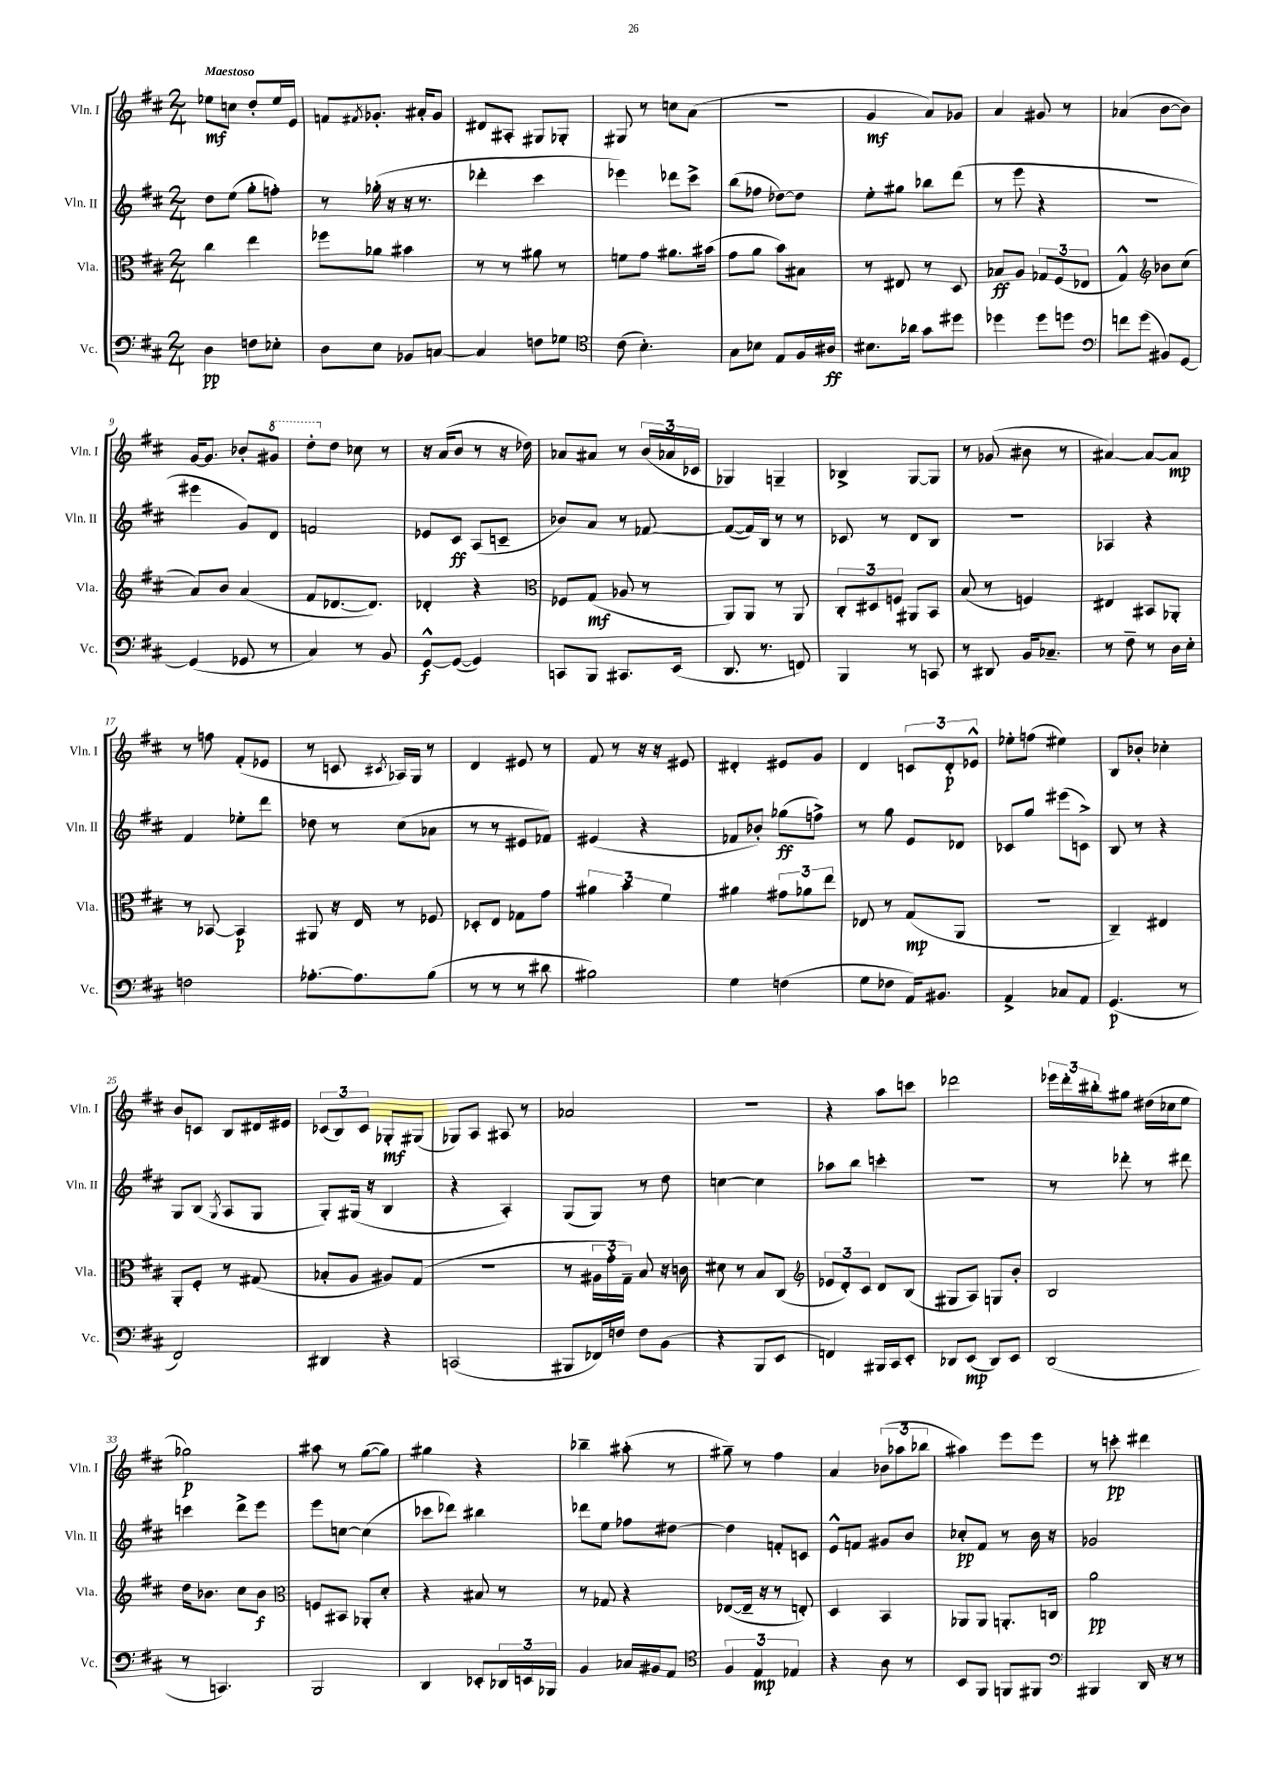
<<
\new StaffGroup <<
\new Staff = "s0" \with { instrumentName = "Vln. I" shortInstrumentName = "Vln. I" } {
    \clef treble \key d \major \numericTimeSignature \time 2/4 \tempo "Maestoso"
    ees''8\mf c''8 d''8-. ees''16 e'16 |
    f'8 \acciaccatura { fis'8 } ges'8.-. ais'16-. ges'8 |
    dis'8 ais8-. gis8 ges8-. |
    gis8 r8 c''8 a'8( |
    r2 |
    g'4\mf a'8) ges'8 |
    a'4 gis'8 r8 |
    aes'4( b'8~ b'8) |
    g'16~ g'8. bes'8-. \ottava #1 gis''8 |
    d'''8-. \ottava #0 d''8 ces''8 r8 |
    r16 a'16( b'8 r8 r16 des''16) |
    aes'8 ais'8 r8 \tuplet 3/2 { b'16( aes'16 ces'16 } |
    ges4) g4-- |
    bes4-> g8~ g8 |
    r8 ges'8( bis'8 r8 |
    ais'4~) ais'8~ ais'8\mp |
    r8 f''8 fis'8-.( ees'8 |
    r8 c'8 \acciaccatura { cis'8 } aes16) g16 r8 |
    d'4 eis'8 r8 |
    fis'8 r8 r16 r16 eis'8 |
    dis'4-. eis'8 g'8 |
    d'4 \tuplet 3/2 { c'8 d'8-.\p ees'8-^ } |
    ees''8-. f''8( eis''4) |
    b8 bes'8-. ces''4-. |
    b'8 c'8 b8 dis'16 eis'16 |
    \tuplet 3/2 { ces'8( b8) ces'8 } ges8-.\mf gis8( |
    ges8) a8 ais8 r8 |
    aes'2 |
    r2 |
    r4 a''8 c'''8 |
    des'''2 |
    \tuplet 3/2 { ees'''16 d'''16-. bis''16-. } gis''8 dis''16( ces''16 e''8 |
    ges''2\p) |
    ais''8 r8 g''8~( g''8) |
    gis''4 r4 |
    bes''4-- ais''8-.( r8 |
    gis''8--) r8 fis''4 |
    a'4 \tuplet 3/2 { bes'8( aes''8 bes''8 } |
    ais''4) e'''8 e'''8 |
    r8 c'''8-.\pp dis'''4 \bar "|." |
}
\new Staff = "s1" \with { instrumentName = "Vln. II" shortInstrumentName = "Vln. II" } {
    \clef treble \key d \major \numericTimeSignature \time 2/4
    d''8 e''8( g''8-. f''8-.) |
    r8 ges''16-.( r16 r16 r8. |
    des'''4-. cis'''4 |
    ees'''4) des'''8 cis'''8-> |
    b''8( fes''8 des''8~) des''8 |
    e''8-. gis''8 bes''8 d'''8( |
    r8 e'''8 r4 |
    R2 |
    eis'''4 g'8) d'8 |
    f'2 |
    ees'8 cis'8\ff a8( c'8-- |
    bes'8) a'8 r8 fes'8~ |
    fes'8~( fes'16) b16 r8 r8 |
    ces'8 r8 d'8 b8 |
    r2 |
    aes4 r4 |
    fis'4 ees''8-. d'''8 |
    des''8 r8 cis''8( aes'8 |
    r8 r8 eis'8 fes'8) |
    eis'4( r4 |
    fes'8 bes'8-.) ges''8\ff( f''8->) |
    r8 g''8 e'8 des'8 |
    ces'8 g''8 eis'''8( c'8->) |
    b8 r8 r4 |
    g8 b8( \acciaccatura { g8 } a8 g8 |
    g8-.) gis16( r16 b4 |
    r4 a4-.) |
    g8( g8) r8 d''8 |
    c''4~ c''4 |
    aes''8 b''8 c'''4-. |
    R2 |
    r8 des'''8-. r8 dis'''8 |
    c'''4 d'''8-> e'''8 |
    e'''8 c''8~ c''4( |
    ces'''8 des'''8) bis''4 |
    des'''8 e''8 fes''8 dis''8~ |
    dis''4 f'8-. c'8 |
    e'8-^ f'8 gis'8 b'8 |
    ces''8-.\pp fis'8 r8 b'16 r16 |
    ges'2 \bar "|." |
}
\new Staff = "s2" \with { instrumentName = "Vla." shortInstrumentName = "Vla." } {
    \clef alto \key d \major \numericTimeSignature \time 2/4
    cis''4 e''4 |
    fes''8 aes'8 bis'4 |
    r8 r8 ais'8 r8 |
    f'8 g'8 ais'8. bis'16( |
    g'8 a'8 b'8) bis8 |
    r8 eis8 r8 d8 |
    bes8\ff a8 \tuplet 3/2 { ges8 fis8( ees8 } |
    g4-^) \clef treble bes'8 cis''8( |
    a'8) b'8 a'4( |
    fis'8 des'8.~ des'8.) |
    des'4-. r4 |
    \clef alto fes8 g8\mf( aes8 r8 |
    a,8) a,8 r8 a,8 |
    \tuplet 3/2 { cis8-. dis8 f8 } ais,8 b,8 |
    b8( r8 f4) |
    eis4 bis,8 aes,8-. |
    r8 bes,8~ bes,4\p |
    ais,8 r16 e16 r8 fes8 |
    des8-. e8 ges8 g'8 |
    \tuplet 3/2 { ais'4 b'4 fis'4 } |
    ais'4 \tuplet 3/2 { gis'8 aes'8 e''8 } |
    ees8 r8 g8\mp( a,8 |
    R2 |
    cis4--) eis4 |
    a,8-. fis8-. r8 gis8( |
    bes8-. a8 ais8) g8( |
    R2 |
    r8 \tuplet 3/2 { ais16 g'16-. g16--) } b8 r16 c'16 |
    dis'8 r8 b8 cis8( |
    \clef treble \tuplet 3/2 { ees'8 d'8-.) cis'8 } d'8 b8( |
    gis8 a8) g8 b'8-. |
    b2 |
    d''16 bes'8. cis''8 bes'8\f |
    \clef alto f8 bis,8 aes,8-. d'8-. |
    r4 bis8 r8 |
    r8 ges8 r4 |
    ees8~( ees16-- r16 r8 e8-.) |
    d4 b,4 |
    aes,8 aes,8 a,8.-. c16 |
    a'2\pp \bar "|." |
}
\new Staff = "s3" \with { instrumentName = "Vc." shortInstrumentName = "Vc." } {
    \clef bass \key d \major \numericTimeSignature \time 2/4
    d4\pp f8 ees8-. |
    d8 e8 bes,8 c8~ |
    c4 f8 ges8 |
    \clef tenor cis'8( b4.-.) |
    g8 bes8 e8 fis16 ais16\ff |
    bis8. aes'16 g'8 dis''8 |
    des''4 des''8 d''8 |
    \clef bass f'8 g'8( bis,8) g,8~ |
    g,4( ges,8 r8 |
    cis4) r8 b,8 |
    g,8~-^\f g,8~( g,4) |
    c,8 b,,8 cis,8. e,16( |
    d,8. r8. f,8) |
    b,,4 r8 c,8 |
    r8 dis,8 b,16 ces8.-- |
    r8 fis8-- r8 d16 e16-. |
    f2 |
    aes8.~-. aes8. b8( |
    r8 r8 r8 dis'8 |
    bis2) |
    g4 f4( |
    g8 fes8 a,16) bis,8. |
    a,4-> ces8 a,8 |
    g,4.\p( r8 |
    fis,2) |
    dis,4 r4 |
    c,2( |
    bis,,8 fes,16) f16 f8 b,8( |
    r4 b,,8 e,8 |
    f,4) bis,,16 cis,16 e,8-. |
    des,8 e,8\mp( des,8) e,8 |
    d,2( |
    r8 c,4.) |
    b,,2 |
    d,4 ees,8-. \tuplet 3/2 { des,16 e,16 bes,,16 } |
    b,4 ces16 bis,16 a,8 |
    \clef tenor \tuplet 3/2 { fis4 e4\mp ees4 } |
    r4 a8 r8 |
    b,8 fis,8 f,8 fis,8 |
    \clef bass bis,,4 d,16 r16 r8 \bar "|." |
}
>>
>>
